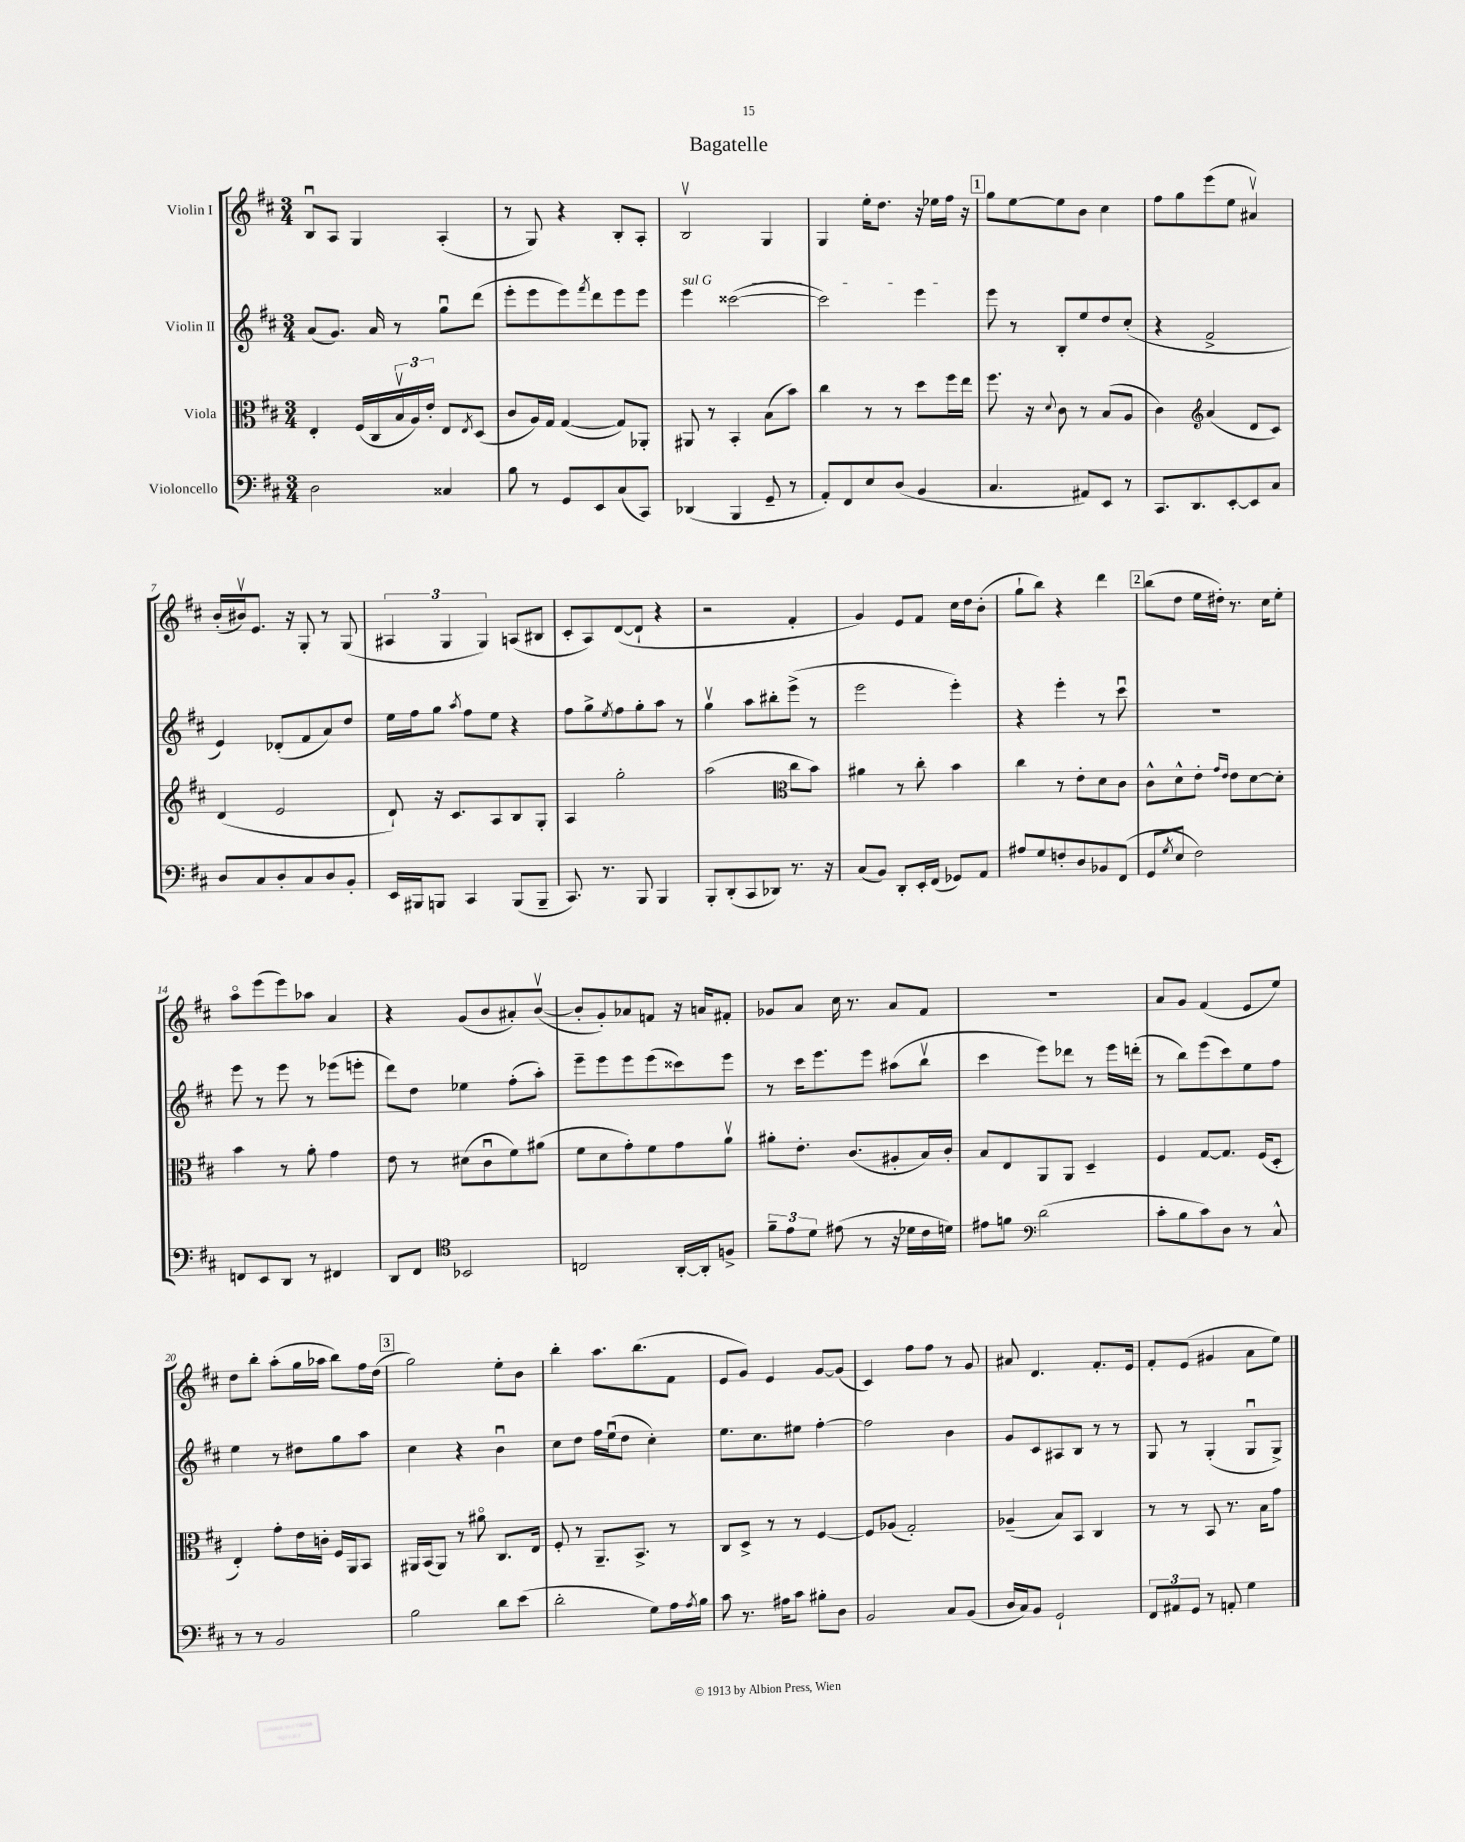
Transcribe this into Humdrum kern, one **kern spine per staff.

**kern	**kern	**kern	**kern
*staff4	*staff3	*staff2	*staff1
*clefF4	*clefC3	*clefG2	*clefG2
*k[f#c#]	*k[f#c#]	*k[f#c#]	*k[f#c#]
*M3/4	*M3/4	*M3/4	*M3/4
2D	4E'	(8a	8Bu
.	.	8.g)	8A
.	(16F#	.	4G
.	16C#	16a	.
.	24Bv	8r	.
.	24A)	.	.
.	24e'	.	.
4C##	8E	8ggu	(4A'
.	8qE	.	.
.	(8D	(8ddd	.
=	=	=	=
8B	8c#	8eee'	8r
8r	16A)	8eee	8G)
.	16G	.	.
8GG	([4G	8eee)	4r
.	.	8qfff#	.
8EE	.	8ddd	.
(8C#	8G])	8eee	8B'
8CC#)	8AA-'	8eee	8A'
=	=	=	=
(4DD-	8AA#	4eee	2Bv
.	8r	.	.
4BBB	4BB'	([2ccc##	.
8GG~	(8B	.	4G
8r	8b)	.	.
=	=	=	=
8AA')	4cc#	2ccc##])	4G
8FF#	.	.	.
8E	8r	.	16ee'
.	.	.	8.dd
(8D	8r	.	.
4BB	8dd	4eee	16r
.	.	.	16ee-
.	16ff#	.	16ff#
.	16ee	.	16r
=	=	=	=
4.C#	8.ff#	8eee	8gg
.	.	8r	[8ee
.	16r	.	.
.	8qqd	.	.
.	8c#	8B'	8ee]
8AA#)	8r	8ee	8b
8EE	(8B	8dd	4cc#
8r	8A	(8cc#'	.
=	=	=	=
8.CC#	4c#)	4r	8ff#
.	.	.	8gg
8.DD	.	.	.
*	*clefG2	*	*
.	(4a	2f#^	(8eee
[8EE'	.	.	8ee
8EE]	8d	.	4a#v)
8C#	8c#)	.	.
=	=	=	=
8D	(4d	4e)	(16b'
.	.	.	16b#v)
8C#	.	.	8.e
8D'	2e	(8d-'	.
.	.	.	16r
8C#	.	8f#	8G'
8D	.	8a)	8r
8BB'	.	8dd	(8G
=	=	=	=
16EE	8d`)	16ee	6A#
16BBB#	.	16ff#	.
8BBB	16r	8gg	.
.	.	.	6G
.	8.c#	.	.
.	.	8qaa	.
4CC#	.	8ff#	.
.	.	.	6G)
.	8A	8ee	.
(8BBB	8B	4r	(8A
8BBB~	8G'	.	8B#
=	=	=	=
8.CC#)	4A	8ff#	8c#'
.	.	8gg^	8A)
8.r	.	.	.
.	.	8qee	.
.	2gg'	8ff#	([8d
8BBB	.	8gg'	8d`]
4BBB	.	8aa	4r
.	.	8r	.
=	=	=	=
8BBB'	(2aa	4ggv	2r
(8DD'	.	.	.
8CC#	.	8aa	.
8DD-)	.	8bb#'	.
*	*clefC3	*	*
8.r	8cc#	(8eee^	4f#'
.	8b)	8r	.
16r	.	.	.
=	=	=	=
(8C#	4a#	2eee	4g)
8BB)	.	.	.
8DD'	8r	.	8e
16EE'	8cc#'	.	8f#
(16FF#	.	.	.
8GG-)	4b	4eee')	16cc#
.	.	.	16dd
8AA	.	.	(8b'
=	=	=	=
8A#	4cc#	4r	8gg`
8G	.	.	8bb)
8F'	8r	4eee'	4r
8D	8e'	.	.
8BB-	8d	8r	4ddd
(8FF#	8c#	8ccc#u	.
=	=	=	=
8GG	8c#^^	2.r	(8bb
8qG	.	.	.
8E	8d^^	.	8dd
2F#)	8e'	.	16ee
.	.	.	16dd#')
.	16qqg	.	.
.	16qqe	.	.
.	8e	.	8.r
.	[8d	.	.
.	.	.	16cc#
.	8d']	.	8ee'
=	=	=	=
8FF	4b	8eee	8aao
8EE	.	8r	(8eee
8DD	8r	8eee	8eee)
8r	8a'	8r	8aa-
4FF#	4g	(8eee-	4a
.	.	8eee'	.
=	=	=	=
8DD	8e	8ddd)	4r
8FF#	8r	8dd	.
*clefC4	*	*	*
2BB-	(8d#	4ee-	(8g
.	8c#u	.	8b
.	8f#)	(8ff#'	8a#')
.	(8a#	8aa')	([8bv
=	=	=	=
2C	8f#	8eee~	8b']
.	8d	8eee	8g')
.	8g')	8eee	8a-
.	8f#	(8eee	8f
[16AA'	8g	8ccc##)	16r
16AA']	.	.	16a
8F^	8av	8eee	8f#'
=	=	=	=
12f#~	8a#'	8r	8g-
12e	.	.	.
.	8.e'	16ccc#	8a
12d	.	.	.
.	.	8.eee	.
(8e#	.	.	16cc#
.	(8.c#	.	8.r
8r	.	8eee	.
16r	8A#'	(8aa#	8a
16d-	.	.	.
16c#	16B)	8bbv	8f#
16d)	16c#'	.	.
=	=	=	=
8e#	8B	4ccc#	2.r
8f	8E	.	.
*clefF4	*	*	*
(2d	8AA	8eee)	.
.	8AA	8ddd-	.
.	4D~	8r	.
.	.	16eee	.
.	.	(16ddd'	.
=	=	=	=
8c#'	4F#	8r	8a
8B	.	8bb)	8g
8c#)	[8G	(8eee	(4f#
8D	8.G]	8ccc#)	.
8r	.	8ee	8e
.	(16F#	.	.
8C#^^	8D'	8ff#	8ee)
=	=	=	=
8r	4E')	4ee	8dd
8r	.	.	8bb'
2BB	8g'	8r	(8aa'
.	16e	8dd#	16gg
.	16c'	.	16aa-
.	16F#	8gg	8bb)
.	16AA	.	.
.	8BB	8aa	16ff#
.	.	.	(16dd
=	=	=	=
2B	16AA#	4cc#	2gg)
.	(16BB	.	.
.	8AA#)	.	.
.	8r	4r	.
.	8a#o	.	.
8d	8.C#	4bu	8ee'
(8e	.	.	8b
.	16E	.	.
=	=	=	=
2d'	8F#'	8cc#	4bb'
.	8r	8dd	.
.	8.AA~	16ff#	8.aa
.	.	(16eeu	.
.	.	8dd	.
.	8.BB^	.	(8.bb
8G)	.	4cc#')	.
16A	8r	.	8f#
8qA	.	.	.
16B	.	.	.
=	=	=	=
8c#	8C#	8.ee	8e
8.r	8D^	.	8g)
.	.	8.cc#	.
.	8r	.	4e
16A#	.	.	.
8c#	8r	8ee#	.
8B#'	[4F#	[4ff#'	[8g
8D	.	.	(8g]
=	=	=	=
2BB	8F#]	2ff#]	4c#)
.	(8A-	.	.
.	2G')	.	8ff#
.	.	.	8ff#
8C#	.	4b	8r
(8BB	.	.	8g
=	=	=	=
16D	(4A-~	8g	8a#
16C#)	.	.	.
8BB	.	8c#	4.d
2GG`	8B)	8A#	.
.	8BB	8B	.
.	4C#	8r	8.f#'
.	.	8r	.
.	.	.	16e
=	=	=	=
12FF#	8r	8G	8f#'
12AA#	.	.	.
.	8r	8r	(8e
12GG	.	.	.
8r	8BB	(4G'	4g#
8AA'	8.r	.	.
4G	.	8Gu	8a
.	16B	.	.
.	8g	8G^)	8ee)
==	==	==	==
*-	*-	*-	*-
